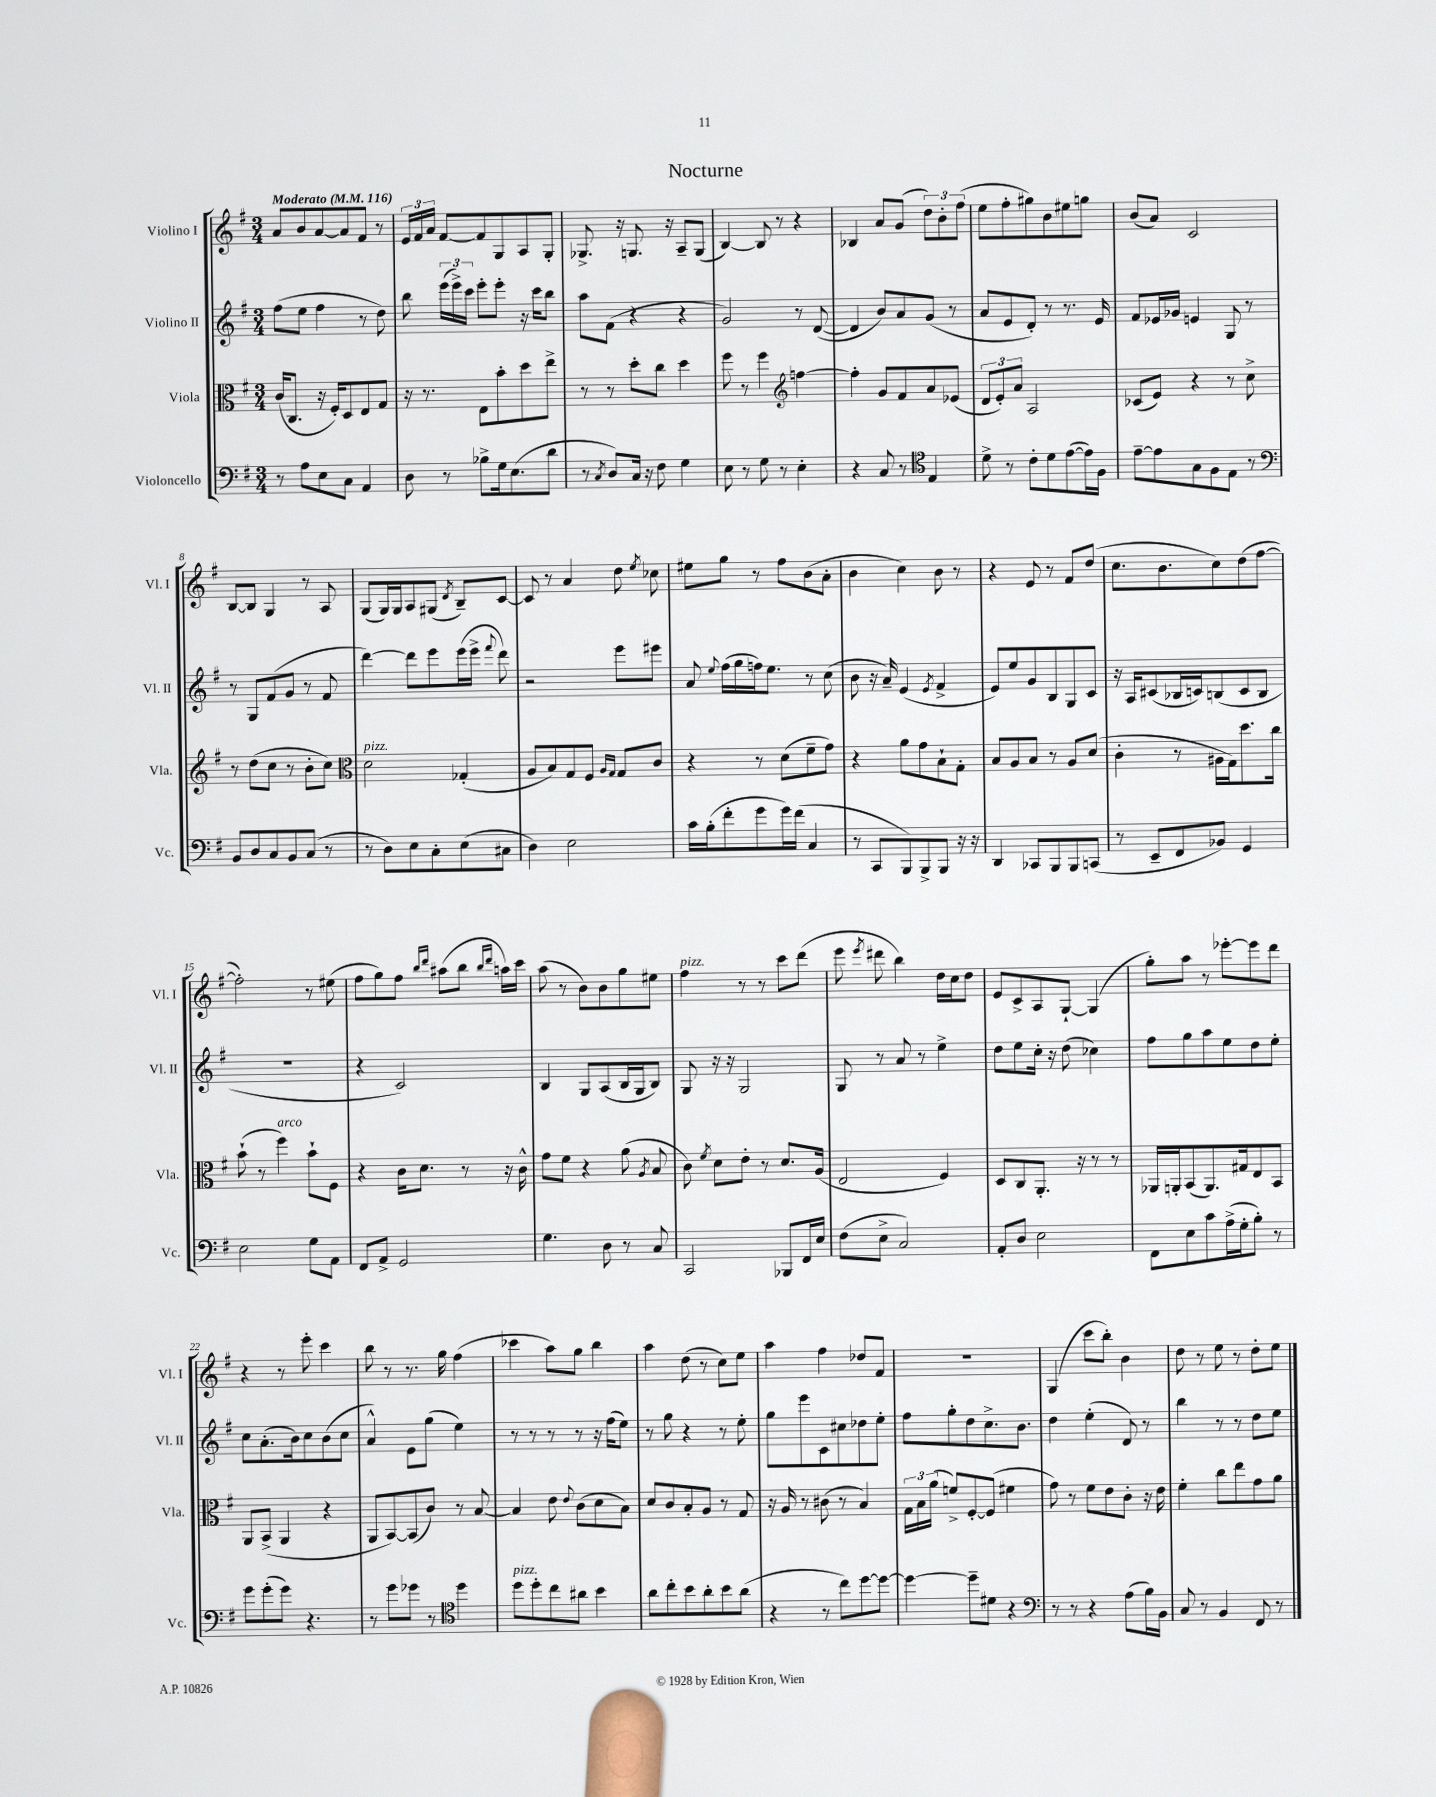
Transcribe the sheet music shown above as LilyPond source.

\header { title = "Nocturne" }
<<
\new StaffGroup <<
\new Staff = "s0" \with { instrumentName = "Violino I" shortInstrumentName = "Vl. I" } {
    \clef treble \key g \major \numericTimeSignature \time 3/4 \tempo "Moderato" 4 = 116
    \autoBeamOff a'8[ b'8 a'8~ a'8 fis'8] r8 |
    \tuplet 3/2 { e'16[ fis'16 a'16] } fis'8[~ fis'8 g8 a8 g8]-. |
    ges8.-> r16 g8. r16 a8[-- g8]( |
    b4~) b8 r8 r4 |
    bes4 a'8[ g'8]( \tuplet 3/2 { d''8[) b'8-. fis''8]( } |
    e''8[ fis''8-. gis''8) b'8 eis''8 g''8] |
    b'8[( a'8]) c'2 |
    b8[~ b8] g4 r8 a8 |
    g8[( g16) g16 a8 gis8]( \acciaccatura { d'8 } b8[--) c'8]~ |
    c'8 r8 a'4 d''8 \acciaccatura { e''8 } ces''8 |
    eis''8[ g''8] r8 fis''8[ b'8( a'8]-. |
    b'4 c''4) b'8 r8 |
    r4 e'8 r8 fis'8[ d''8]( |
    c''8.[ b'8. c''8) d''8( fis''8]~ |
    fis''2-.) r8 eis''8( |
    fis''8[ g''8) fis''8] \grace { b''16[ d'''16] } ais''8[( b''8] \grace { b''16[ d'''16] } a''16[) c'''16] |
    a''8( r8 b'8[) b'8 g''8 eis''8] |
    fis''4^\markup { \italic "pizz." } r8 r8 c'''8[ d'''8]( |
    e'''8 \acciaccatura { e'''8 } dis'''8 b''4) d''16[ c''16 d''8] |
    e'8[ c'8-> a8 g8]~-! g4( |
    g''8[-.) a''8] r8 ees'''8[~-. ees'''8 d'''8] |
    r4 r8 e'''8-. c'''4 |
    b''8 r8 r8. g''16 fis''4( |
    ces'''4 a''8[) g''8] b''4 |
    a''4 d''8( r8 c''8[) e''8] |
    a''4 fis''4 des''8[ fis'8] |
    R2. |
    g4( c'''8[ b''8]-.) b'4 |
    d''8 r8 e''8 r8 d''8[-. e''8] \bar "|." |
}
\new Staff = "s1" \with { instrumentName = "Violino II" shortInstrumentName = "Vl. II" } {
    \clef treble \key g \major \numericTimeSignature \time 3/4
    \autoBeamOff fis''8[( e''8] fis''4 r8 d''8) |
    b''8 \tuplet 3/2 { e'''16[( e'''16->) c'''16] } e'''8[-. e'''8]-. r16 c'''16[ b''8] |
    a''8[ fis'8]( r4 r4 |
    g'2) r8 d'8~( |
    d'4 b'8[) a'8 g'8]( r8 |
    a'8[ e'8 d'8]-.) r8 r8. e'16 |
    fis'8[ ees'16 ges'16] e'4 g8 r8 |
    r8 g8[ fis'8( g'8] r8 fis'8 |
    d'''4~) d'''8[ e'''8 e'''16( e'''16]-> \appoggiatura { fis'''8 } d'''8) |
    r2 e'''8[ eis'''8] |
    a'8 \appoggiatura { e''8 } fis''16[( g''16 f''16) e''8.] r8 c''8( |
    b'8 r16 a'16--) e'4( \acciaccatura { e'8 } fis'4-> |
    e'8[) e''8 g'8 b8 g8 c'8] |
    r16 a16[ cis'8( bes16 c'16) b8( c'8 b8] |
    R2. |
    r4 c'2) |
    b4 g8[ a8( b16 g16 b8]) |
    g8 r16 r16 g2 |
    g8 r8 a'8 r8 e''4-> |
    d''8[ e''8 c''16]-. r16 d''8( ces''4) |
    fis''8[ g''8 a''8 e''8 d''8 e''8]-. |
    c''8[ a'8.-.( b'16) c''8 b'8( c''8] |
    a'4-^) e'8[ g''8]( e''4) |
    r8 r8 r8 r8 r16 fis''16[( e''8]) |
    r8 g''8 r4 r8 e''8-. |
    g''8[ e'''8 c'8 cis''8 des''8 e''8]-. |
    fis''8[ g''8-. d''8 c''8.-> b'8.] |
    d''4 e''4-.( d'8) r8 |
    b''4 r8 r8 d''8[ e''8] \bar "|." |
}
\new Staff = "s2" \with { instrumentName = "Viola" shortInstrumentName = "Vla." } {
    \clef alto \key g \major \numericTimeSignature \time 3/4
    \autoBeamOff c'16[( c8.] r16 fis16[-.) d8 e8 g8] |
    r16 r8. e8[ b'8-. d''8 e''8]-> |
    r8 r8 d''8[-. c''8] d''4 |
    fis''8 r8 fis''4 \clef treble f''4~ |
    f''4-. g'8[ fis'8 a'8 ees'8]( |
    \tuplet 3/2 { d'8[ e'8-.) a'8] } a2 |
    ces'8[( e'8]) r4 r8 c''8-> |
    r8 d''8[( c''8] r8 b'8[-. c''8]) |
    \clef alto d'2^\markup { \italic "pizz." } ges4-.( |
    a8[ b8) g8 fis8] \grace { a16[ g16] } g8[ c'8] |
    r4 r8 d'8[( fis'8-- g'8]) |
    r4 a'8[ g'8 b8-! g8]-. |
    b8[ a8 b8] r8 a8[ d'8]( |
    c'4-. r8 ais16[ g16) d''8. c''16] |
    b'8-!( r8 fis''4^\markup { \italic "arco" }) b'8[-! fis8] |
    r4 c'16[ d'8.] r8 r16 c'16-^ |
    g'8[ fis'8] r4 a'8( \acciaccatura { a8 } b8 |
    c'8) \acciaccatura { fis'8 } d'8[ e'8]-. r8 d'8.[ a16]( |
    e2 fis4) |
    d8[ c8 a,8.]-. r16 r8 r8 |
    aes,16[ a,16-. b,8( a,8.) gis16 e8 b,8] |
    a,8[ b,8]->( a,4 r4 |
    a,8[ b,8~) b,8( c'8]) r8 b8~ |
    b4 e'8 \appoggiatura { e'8 } c'8[( d'8 b8]) |
    d'8[ c'8 b8-. a8] r8 g8 |
    r16 a16 r8 cis'8( r8 b4) |
    \tuplet 3/2 { g16[ b16 a'16]( } f'8[->) fis8~-. fis8]( fis'4 |
    g'8) r8 fis'8[ e'8 c'8]-. r16 e'16 |
    fis'4-. c''8[ e''8 g'8 a'8] \bar "|." |
}
\new Staff = "s3" \with { instrumentName = "Violoncello" shortInstrumentName = "Vc." } {
    \clef bass \key g \major \numericTimeSignature \time 3/4
    \autoBeamOff r8 a8[ e8 c8] a,4 |
    d8 r8 bes8[-> g16 e8.( d'8] |
    r8 \acciaccatura { c8 } d8[) c16] r16 fis8 g4 |
    e8 r8 g8 r8 e4-. |
    r4 c8 r8 \clef tenor e4 |
    d'8-> r8 c'8[-. d'8 e'8~( e'16) fis16] |
    e'8[~-- e'8 g8 fis8 e8] r8 |
    \clef bass b,8[ d8 c8 b,8 c8]( r8 |
    r8 d8[) e8 c8-. e8( cis8] |
    d4) e2 |
    c'16[ b16-.( fis'8-. g'8 g'16) fis'16]( c4 |
    r8 c,8[ b,,8) b,,8-> b,,8] r16 r16 |
    d,4 ces,8[ b,,8 b,,8 c,8]( |
    r8 e,8[-- fis,8 bes,8]) g,4 |
    e2 g8[ a,8] |
    fis,8[ a,8]-> g,2 |
    g4. d8 r8 c8 |
    c,2 bes,,8[ fis,16 e16] |
    fis8[( e8]-> c2) |
    a,8[-. d8] e2 |
    fis,8[ e8 c'8 a16->( g16-. b8]-.) r8 |
    g'8[ g'8-.( g'8]) r4. |
    r8 g'8[ ges'8] r8 \clef tenor d''4 |
    d''8[^\markup { \italic "pizz." } d''8-. c''8 ais'8] b'4 |
    a'8[ c''8-. b'8 a'8-. b'8 a'8]( |
    r4 r8 c''8[) d''8~ d''8]~ |
    d''4~ d''8[-- dis'8] r4 |
    \clef bass r8 r8 r4 a8[( b16) b,16] |
    c8 r8 b,4 fis,8 r8 \bar "|." |
}
>>
>>
